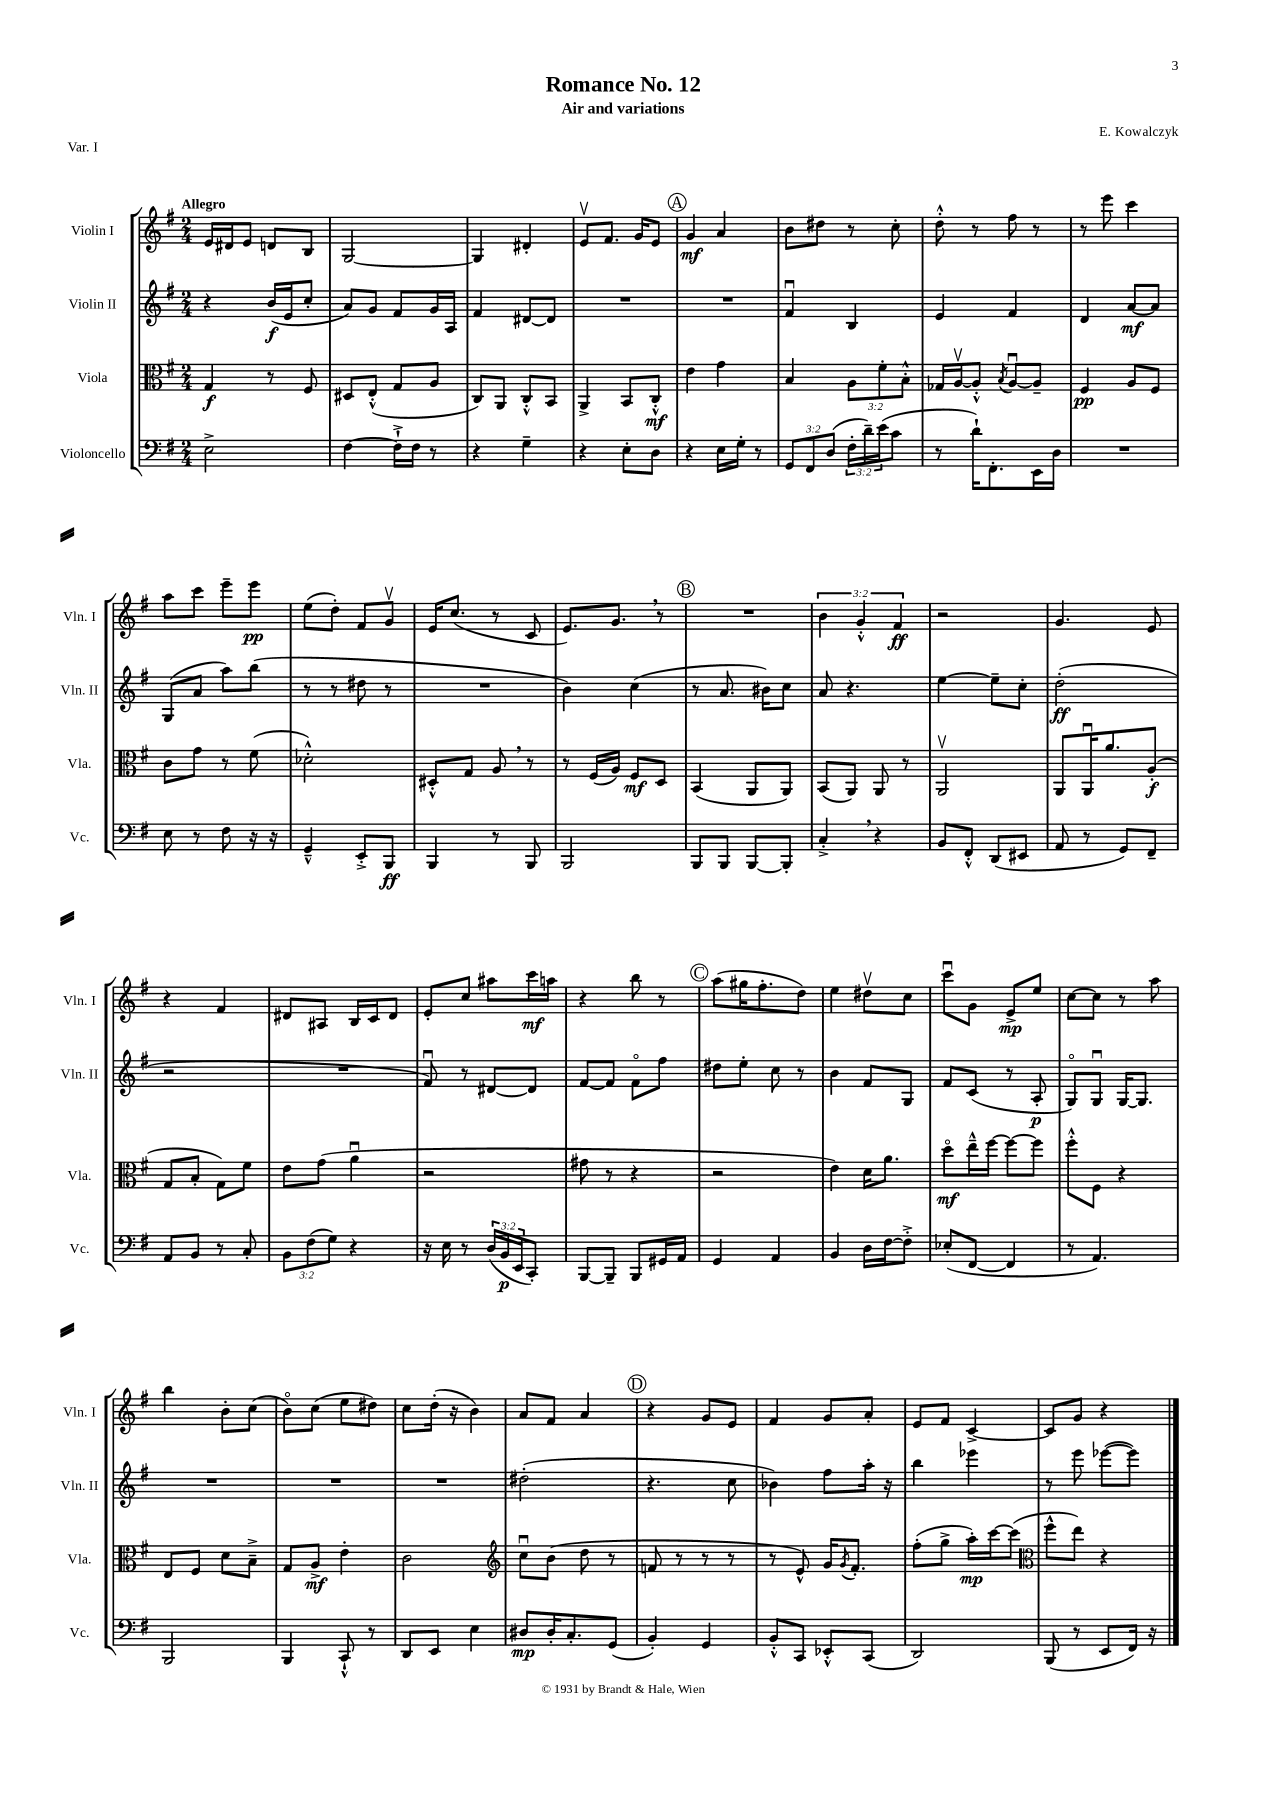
\header { title = "Romance No. 12" composer = "E. Kowalczyk" subtitle = "Air and variations" piece = "Var. I" }
<<
\new StaffGroup <<
\new Staff = "s0" \with { instrumentName = "Violin I" shortInstrumentName = "Vln. I" } {
    \clef treble \key g \major \numericTimeSignature \time 2/4 \override Staff.TupletNumber.text = #tuplet-number::calc-fraction-text \tempo "Allegro"
    e'16 dis'16 e'8 d'8 b8 |
    g2~ |
    g4 dis'4-. |
    e'8\upbow fis'8. g'16 e'8 |
    \mark \markup { \circle "A" } g'4\mf a'4 |
    b'8 dis''8 r8 c''8-. |
    d''8-.-^ r8 fis''8 r8 |
    r8 e'''8 c'''4 |
    a''8 c'''8 e'''8-- e'''8\pp |
    e''8( d''8-.) fis'8 g'8\upbow |
    e'16 c''8.( r8 c'8 |
    e'8.) g'8. \breathe r8 |
    \mark \markup { \circle "B" } R2 |
    \tuplet 3/2 { b'4 g'4-.-^ fis'4\ff } |
    r2 |
    g'4. e'8 |
    r4 fis'4 |
    dis'8 ais8 b16 c'16 dis'8 |
    e'8-. c''8 ais''8 c'''16\mf a''16 |
    r4 b''8 r8 |
    \mark \markup { \circle "C" } a''8( gis''16 fis''8.-. d''8) |
    e''4 dis''8\upbow c''8 |
    c'''8\downbow g'8 e'8->\mp e''8 |
    c''8~ c''8 r8 a''8 |
    b''4 b'8-. c''8( |
    b'8\flageolet) c''8( e''8 dis''8) |
    c''8 d''16-.( r16 b'4) |
    a'8 fis'8 a'4 |
    \mark \markup { \circle "D" } r4 g'8 e'8 |
    fis'4 g'8 a'8-. |
    e'8 fis'8 c'4~-> |
    c'8 g'8 r4 \bar "|." |
}
\new Staff = "s1" \with { instrumentName = "Violin II" shortInstrumentName = "Vln. II" } {
    \clef treble \key g \major \numericTimeSignature \time 2/4
    r4 b'16\f( e'16 c''8-. |
    a'8) g'8 fis'8 g'16 a16 |
    fis'4 dis'8~ dis'8 |
    R2 |
    \mark \markup { \circle "A" } R2 |
    fis'4\downbow b4 |
    e'4 fis'4 |
    d'4 a'8~\mf a'8 |
    g8( a'8 a''8) b''8( |
    r8 r8 dis''8 r8 |
    R2 |
    b'4) c''4( |
    \mark \markup { \circle "B" } r8 a'8. bis'16) c''8 |
    a'8 r4. |
    e''4~ e''8-- c''8-. |
    d''2-.\ff( |
    r2 |
    R2 |
    fis'8\downbow) r8 dis'8~ dis'8 |
    fis'8~ fis'8 fis'8\flageolet fis''8 |
    \mark \markup { \circle "C" } dis''8 e''8-. c''8 r8 |
    b'4 fis'8 g8 |
    fis'8 c'8( r8 a8-.\p |
    g8\flageolet) g8\downbow g16~ g8. |
    R2 |
    R2 |
    R2 |
    dis''2-.( |
    \mark \markup { \circle "D" } r4. c''8 |
    bes'4) fis''8 a''16-. r16 |
    b''4 ees'''4 |
    r8 e'''8 ees'''8~( ees'''8) \bar "|." |
}
\new Staff = "s2" \with { instrumentName = "Viola" shortInstrumentName = "Vla." } {
    \clef alto \key g \major \numericTimeSignature \time 2/4 \override Staff.TupletNumber.text = #tuplet-number::calc-fraction-text
    g4\f r8 fis8 |
    dis8 e8-.-^( g8 a8 |
    c8) a,8 c8-.-^ b,8 |
    a,4-> b,8 c8-.-^\mf |
    \mark \markup { \circle "A" } e'4 g'4 |
    b4 \tuplet 3/2 { a8 fis'8-. b8-.-^ } |
    ges16 a16~\upbow a8-.-^ \acciaccatura { b8 } a8~\downbow a8-- |
    fis4\pp a8 fis8 |
    c'8 g'8 r8 fis'8( |
    des'2-.-^) |
    dis8-.-^ g8 a8 \breathe r8 |
    r8 fis16( a16) fis8\mf d8 |
    \mark \markup { \circle "B" } b,4( a,8 a,8) |
    b,8( a,8) a,8 r8 |
    a,2\upbow |
    a,8 a,16\downbow a'8. a8-.\f( |
    g8 b8-. g8) fis'8 |
    e'8 g'8( a'4\downbow |
    r2 |
    gis'8 r8 r4 |
    \mark \markup { \circle "C" } r2 |
    e'4) d'16 a'8. |
    d''8\flageolet\mf e''16---^ fis''16~ fis''8~ fis''8 |
    fis''8-.-^ fis8 r4 |
    e8 fis8 d'8 b8---> |
    g8 a8->\mf e'4-. |
    c'2 |
    \clef treble c''8\downbow b'8( d''8 r8 |
    \mark \markup { \circle "D" } f'8 r8 r8 r8 |
    r8 e'8-^) g'16 \acciaccatura { g'8 } fis'8.-. |
    fis''8-.( g''8-> a''16-.\mp) c'''16~ c'''8( |
    \clef alto fis''8-^ e''8) r4 \bar "|." |
}
\new Staff = "s3" \with { instrumentName = "Violoncello" shortInstrumentName = "Vc." } {
    \clef bass \key g \major \numericTimeSignature \time 2/4 \override Staff.TupletNumber.text = #tuplet-number::calc-fraction-text
    e2-> |
    fis4~ fis16-!-> fis16 r8 |
    r4 g4-- |
    r4 e8-. d8 |
    \mark \markup { \circle "A" } r4 e16 g16-. r8 |
    \tuplet 3/2 { g,8 fis,8 d8( } \tuplet 3/2 { fis16-. d'16--) e'16( } c'8 |
    r8 d'16-!) fis,8.-. e,16 d16 |
    R2 |
    e8 r8 fis8 r16 r16 |
    g,4---^ e,8-.-> b,,8\ff |
    b,,4 r8 b,,8 |
    b,,2 |
    \mark \markup { \circle "B" } b,,8 b,,8 b,,8~ b,,8-. |
    c4-.-> \breathe r4 |
    b,8 fis,8-.-^ d,8( eis,8 |
    a,8 r8 g,8) fis,8-- |
    a,8 b,8 r8 c8-. |
    \tuplet 3/2 { b,8 fis8( g8) } r4 |
    r16 e16 r8 \tuplet 3/2 { d16( b,16\p e,16 } c,8-.) |
    b,,8~ b,,8-- b,,8 gis,16 a,16 |
    \mark \markup { \circle "C" } g,4 a,4 |
    b,4 d16 fis16~ fis8-.-> |
    ees8-.( fis,8~ fis,4 |
    r8 a,4.) |
    b,,2 |
    b,,4 c,8-!-^ r8 |
    d,8 e,8 e4 |
    dis8\mp dis16-. c8.-. g,8( |
    \mark \markup { \circle "D" } b,4-.) g,4 |
    b,8-.-^ c,8 ees,8-.-^ c,8( |
    d,2) |
    b,,8( r8 e,8 fis,16) r16 \bar "|." |
}
>>
>>
\layout { \context { \Score \remove "Bar_number_engraver" } }
